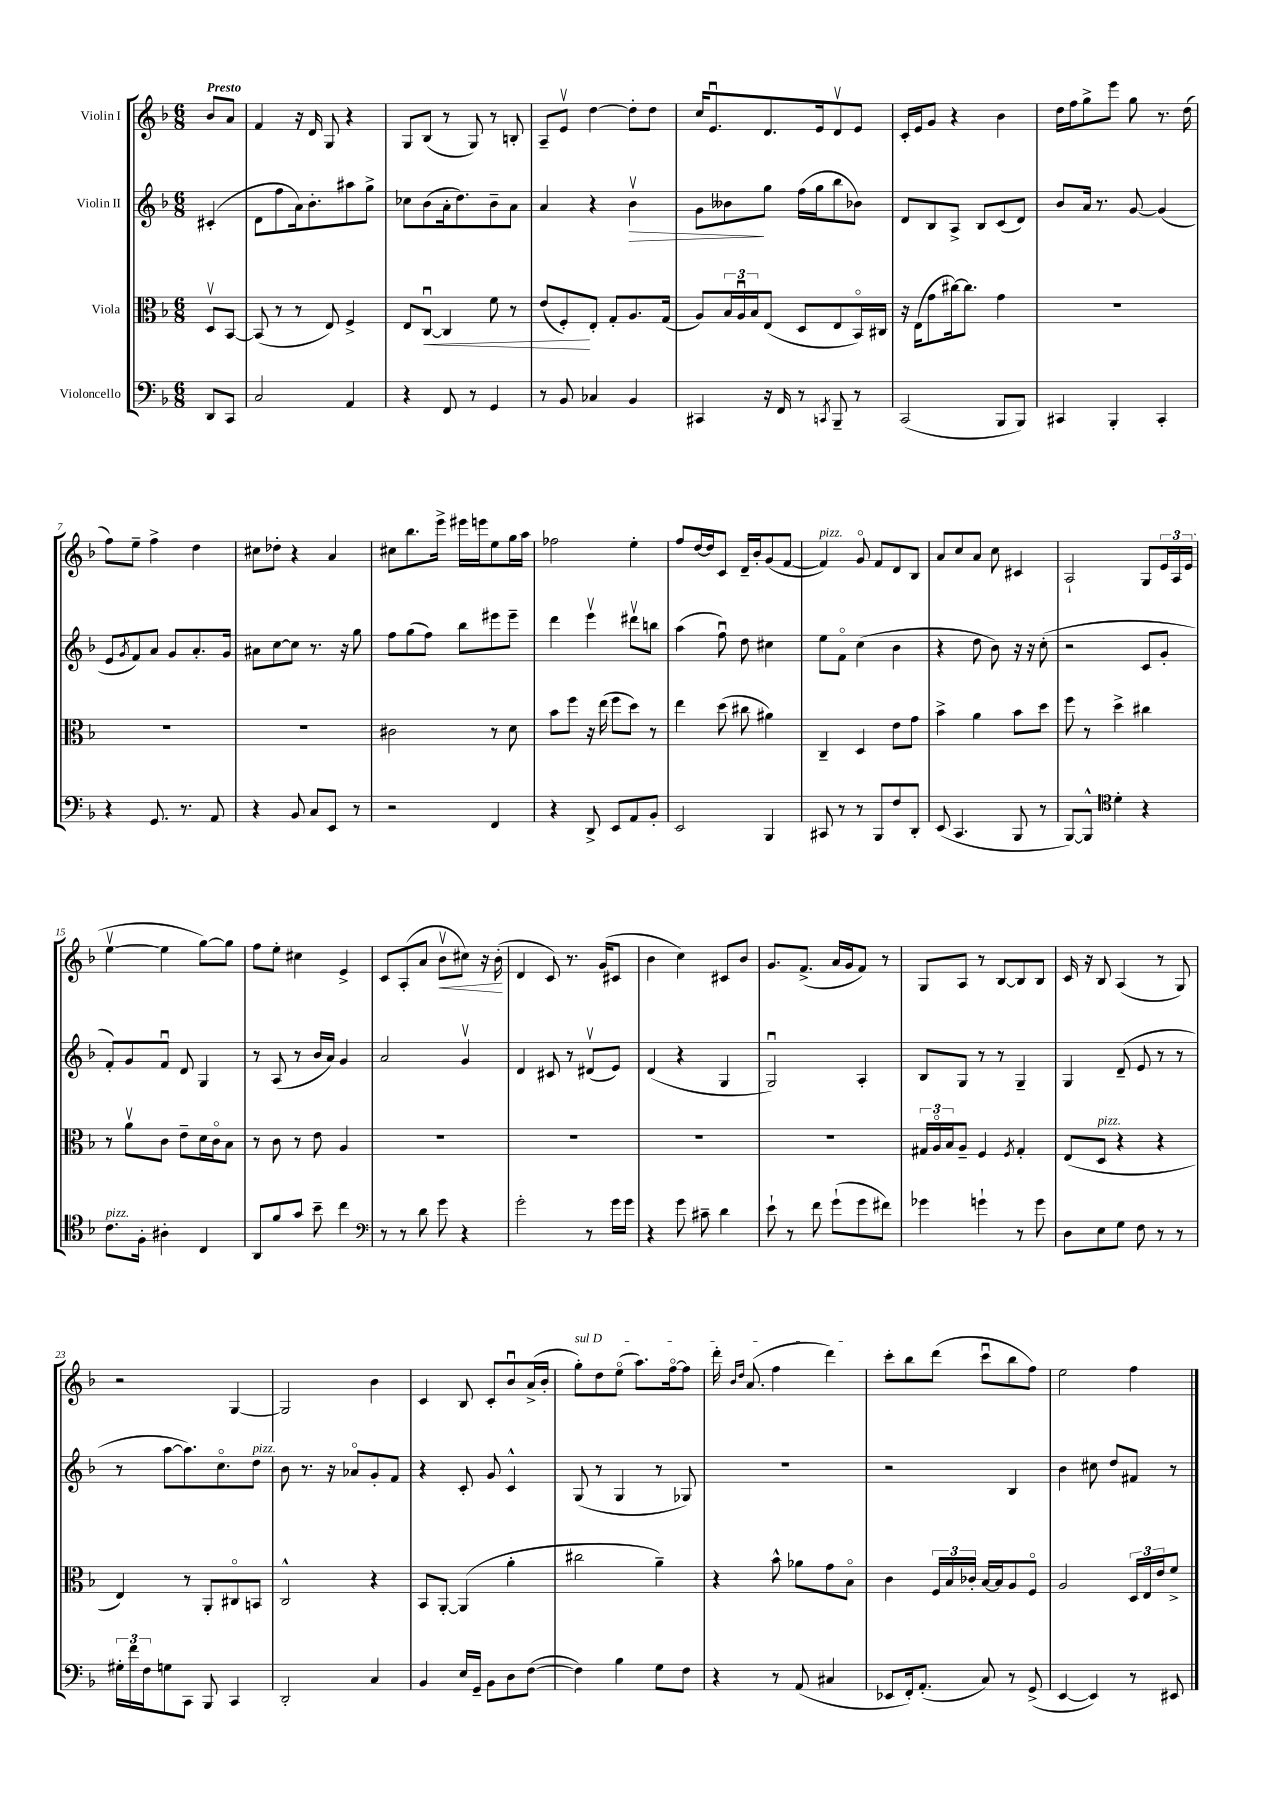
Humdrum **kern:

**kern	**kern	**dynam	**kern	**dynam	**kern	**dynam
*part4	*part3	*part3	*part2	*part2	*part1	*part1
*staff4	*staff3	*staff3	*staff2	*staff2	*staff1	*staff1
*I"Violoncello	*I"Viola	*	*I"Violin II	*	*I"Violin I	*
*clefF4	*clefC3	*	*clefG2	*	*clefG2	*
*k[b-]	*k[b-]	*	*k[b-]	*	*k[b-]	*
*M6/8	*M6/8	*	*M6/8	*	*M6/8	*
=	=	=	=	=	=	=
!	!	!	!	!	!LO:TX:a:B:t=Presto	!
8DD/L	8Dv/L	.	(4c#X'/	.	8b-/L	.
8CC/J	[8BB-/J	.	.	.	8a/J	.
=1	=1	=1	=1	=1	=1	=1
2C/	(8BB-/]	.	8d\L	.	4f/	.
.	8r	.	8ff\	.	.	.
.	8r	.	16a\k)	.	16r	.
.	.	.	8.b-'\	.	16d/	.
.	8E/)	.	.	.	8G/	.
4AA/	4F^/	.	8aa#X\	.	4r	.
.	.	.	8gg^\J	.	.	.
=2	=2	=2	=2	=2	=2	=2
4r	8E/L	.	8cc-X\L	.	8G/L	.
!	!	!LO:HP:b	!	!	!	!
.	[8Cu/J	<	(8b-\	.	(8B-/J	.
8FF/	4C/]	.	16a'\k	.	8r	.
.	.	.	8.dd\)	.	.	.
8r	.	.	.	.	8G/)	.
4GG/	8f\	.	8b-~\	.	8r	.
.	8r	.	8a\J	.	8Bn'/	.
=3	=3	=3	=3	=3	=3	=3
8r	(8e/L	.	4a/	.	8A~/L	.
8BB-/	8F'/)	.	.	.	8ev/J	.
4C-X/	8E'/J	[	4r	.	[4dd\	.
.	8G'/L	.	.	.	.	.
!	!	!	!	!LO:HP:b	!	!
4BB-/	8.A/	.	4b-v\	>	8dd'\L]	.
.	.	.	.	.	8dd\J	.
.	(16G/Jk	.	.	.	.	.
=4	=4	=4	=4	=4	=4	=4
4CC#X/	8A/L)	.	8g\L	.	16cc/KL	.
.	.	.	.	.	8.eu/	.
.	24B-/L	.	8b--X\	.	.	.
.	24Au/	.	.	.	.	.
.	24B-/J	.	.	.	.	.
16r	(8E/J	.	8gg\J	]	8.d/	.
16FF/	.	.	.	.	.	.
8r	8D/L	.	(16ff\LL	.	.	.
.	.	.	16gg\J	.	16e/k	.
8qCCn/	.	.	.	.	.	.
8BBB-~/	8E/	.	8bb-\	.	8dv/	.
8r	16BB-/L)	.	8b-X\J)	.	8e/J	.
.	16C#X/JJ	.	.	.	.	.
=5	=5	=5	=5	=5	=5	=5
(2CC/	16r	.	8d/L	.	16c'/LL	.
.	(16E\KL	.	.	.	16e/J	.
.	8g\	.	8B-/	.	8g/J	.
.	[16cc#X\k)	.	8A^/J	.	4r	.
.	8.cc#\J]	.	.	.	.	.
.	.	.	8B-/L	.	.	.
8BBB-/L	4g\	.	(8c/	.	4b-\	.
8BBB-/J)	.	.	8d/J)	.	.	.
=6	=6	=6	=6	=6	=6	=6
4CC#X/	2.r	.	8b-/L	.	16dd\LL	.
.	.	.	.	.	16ff\J	.
.	.	.	16a/Jk	.	8gg^\	.
.	.	.	8.r	.	.	.
4BBB-'/	.	.	.	.	8eee\J	.
.	.	.	[8g/	.	8gg\	.
4CC#'/	.	.	(4g/]	.	8.r	.
.	.	.	.	.	(16dd\	.
!!LO:LB:g=z
=7	=7	=7	=7	=7	=7	=7
4r	2.r	.	8e/L	.	8ff\L)	.
.	.	.	8qg/	.	.	.
.	.	.	8f/)	.	8ee~\J	.
8.GG/	.	.	8a/J	.	4ff^\	.
.	.	.	8g/L	.	.	.
8.r	.	.	.	.	.	.
.	.	.	8.a'/	.	4dd\	.
8AA/	.	.	.	.	.	.
.	.	.	16g/Jk	.	.	.
=8	=8	=8	=8	=8	=8	=8
4r	2.r	.	8a#X\L	.	8cc#X\L	.
.	.	.	[8cc\	.	8dd-X'\J	.
8BB-/	.	.	8cc\J]	.	4r	.
8C/L	.	.	8.r	.	.	.
8EE/J	.	.	.	.	4a/	.
.	.	.	16r	.	.	.
8r	.	.	8gg\	.	.	.
=9	=9	=9	=9	=9	=9	=9
2r	2c#X\	.	8ff\L	.	8cc#X\L	.
.	.	.	(8gg\	.	8.bb-\	.
.	.	.	8ff\J)	.	.	.
.	.	.	.	.	16eee^\Jk	.
.	.	.	8bb-\L	.	16eee#X\LL	.
.	.	.	.	.	16eeen\J	.
4FF/	8r	.	8eee#X\	.	8ee\	.
.	8d\	.	8eee#~\J	.	16gg\L	.
.	.	.	.	.	16aa\JJ	.
=10	=10	=10	=10	=10	=10	=10
4r	8b-\L	.	4ddd\	.	2ff-X\	.
.	8ff\J	.	.	.	.	.
8DD^/	16r	.	4eeev\	.	.	.
.	(16ee\	.	.	.	.	.
8EE/L	8ff\L	.	.	.	.	.
8AA/	8dd\J)	.	8ddd#Xv\L	.	4ee'\	.
8BB-'/J	8r	.	8bbn\J	.	.	.
=11	=11	=11	=11	=11	=11	=11
2EE/	4ee\	.	(4aa\	.	8ff/L	.
.	.	.	.	.	[16dd/L	.
.	.	.	.	.	16dd/J]	.
.	(8dd\	.	8ffu\)	.	8c/J	.
.	8cc#X\	.	8dd\	.	16d~/LL	.
.	.	.	.	.	16b-'/J	.
4BBB-/	4a#X\)	.	4cc#X\	.	(8g/	.
.	.	.	.	.	[8f/J	.
=12	=12	=12	=12	=12	=12	=12
!	!	!	!	!	!LO:TX:a:i:t=pizz.	!
8CC#X/	4C~/	.	8ee\L	.	4f/])	.
8r	.	.	8f\J	.	.	.
8r	4D/	.	(4cc\	.	8g/	.
8BBB-/L	.	.	.	.	8f/L	.
8F/	8e\L	.	4b-\	.	8d/	.
8DD'/J	8g\J	.	.	.	8B-/J	.
=13	=13	=13	=13	=13	=13	=13
(8EE/	4b-^\	.	4r	.	8a/L	.
4.CC/	.	.	.	.	8cc/	.
.	4a\	.	8dd\	.	8a/J	.
.	.	.	8b-\)	.	8cc\	.
8BBB-/	8b-\L	.	16r	.	4c#X/	.
.	.	.	16r	.	.	.
8r	8dd\J	.	(8cc'\	.	.	.
=14	=14	=14	=14	=14	=14	=14
[8BBB-/L)	8ff\	.	2r	.	2A`/	.
8BBB-^^/J]	8r	.	.	.	.	.
*clefC4	*	*	*	*	*	*
4d'\	4dd^\	.	.	.	.	.
4r	4cc#X\	.	8c/L	.	8G/L	.
.	.	.	8g'/J	.	24e/L	.
.	.	.	.	.	24A/	.
.	.	.	.	.	(24e/JJ	.
!!LO:LB:g=z
=15	=15	=15	=15	=15	=15	=15
!LO:TX:a:i:t=pizz.	!	!	!	!	!	!
8.c\L	8r	.	8f'/L)	.	[4eev\	.
.	8av\L	.	8g/	.	.	.
16F'\Jk	.	.	.	.	.	.
4A#X'\	8c\J	.	8fu/J	.	4ee\]	.
.	8e~\L	.	8d/	.	.	.
4C/	16d\L	.	4G/	.	[8gg\L)	.
.	16c\J	.	.	.	.	.
.	8B-\J	.	.	.	8gg\J]	.
=16	=16	=16	=16	=16	=16	=16
8AA/L	8r	.	8r	.	8ff\L	.
8f/	8c\	.	(8A/	.	8ee'\J	.
8g/J	8r	.	8r	.	4cc#X\	.
8b-~\	8e\	.	16b-/LL	.	.	.
.	.	.	16a/JJ)	.	.	.
4cc\	4A/	.	4g/	.	4e^/	.
=17	=17	=17	=17	=17	=17	=17
*clefF4	*	*	*	*	*	*
8r	2.r	.	2a/	.	8c/L	.
8r	.	.	.	.	(8A'/	.
8d\	.	.	.	.	8a/J	.
!	!	!	!	!	!	!LO:HP:b
8g\	.	.	.	.	8b-v\L	<
4r	.	.	4gv/	.	8cc#X\J)	.
.	.	.	.	.	16r	.
.	.	.	.	.	(16b-'\	.
.	.	.	.	.	.	[
=18	=18	=18	=18	=18	=18	=18
2g'\	2.r	.	4d/	.	4d/	.
.	.	.	8c#X/	.	8c/)	.
.	.	.	8r	.	8.r	.
8r	.	.	(8d#Xv/L	.	.	.
.	.	.	.	.	(16g/KL	.
16g\LL	.	.	8e/J)	.	8c#X/J	.
16g\JJ	.	.	.	.	.	.
=19	=19	=19	=19	=19	=19	=19
4r	2.r	.	(4d/	.	4b-\	.
8g\	.	.	4r	.	4cc\)	.
8c#X~\	.	.	.	.	.	.
4d\	.	.	4G/	.	8c#X/L	.
.	.	.	.	.	8b-/J	.
=20	=20	=20	=20	=20	=20	=20
8e`\	2.r	.	2Gu/)	.	8.g/L	.
8r	.	.	.	.	.	.
.	.	.	.	.	(8.f^/J	.
8f\	.	.	.	.	.	.
(8g`\L	.	.	.	.	16a/LL	.
.	.	.	.	.	16g/J	.
8g\	.	.	4A'/	.	8f/J)	.
8f#X\J)	.	.	.	.	8r	.
=21	=21	=21	=21	=21	=21	=21
4g-X\	24G#X/LL	.	8B-/L	.	8G/L	.
.	24A/	.	.	.	.	.
.	24B-/J	.	.	.	.	.
.	8A~/J	.	8G/J	.	8A/J	.
4gn`\	4F/	.	8r	.	8r	.
.	.	.	8r	.	[8B-/L	.
.	8qF/	.	.	.	.	.
8r	4G#'/	.	4G~/	.	8B-/]	.
8g\	.	.	.	.	8B-/J	.
=22	=22	=22	=22	=22	=22	=22
8D\L	(8E/L	.	4G/	.	16c/	.
.	.	.	.	.	16r	.
!	!LO:TX:a:i:t=pizz.	!	!	!	!	!
8E\	8D/J	.	.	.	8B-/	.
8G\J	4r	.	(8d~/	.	(4A/	.
8F\	.	.	8e/	.	.	.
8r	4r	.	8r	.	8r	.
8r	.	.	8r	.	8G/)	.
!!LO:LB:g=z
=23	=23	=23	=23	=23	=23	=23
24G#X'\LL	4E/)	.	8r	.	2r	.
24f\	.	.	.	.	.	.
24F\J	.	.	.	.	.	.
8Gn\	.	.	[8aa\L	.	.	.
8CC\J	8r	.	8.aa\])	.	.	.
8BBB-/	8AA'/L	.	.	.	.	.
.	.	.	8.cc\	.	.	.
4CC/	8C#X/	.	.	.	[4G/	.
!	!	!	!LO:TX:a:i:t=pizz.	!	!	!
.	8BBn/J	.	8dd\J	.	.	.
=24	=24	=24	=24	=24	=24	=24
2DD'/	2C^^/	.	8b-\	.	2G/]	.
.	.	.	8.r	.	.	.
.	.	.	16r	.	.	.
.	.	.	8a-X/L	.	.	.
4C/	4r	.	8g'/	.	4b-\	.
.	.	.	8f/J	.	.	.
=25	=25	=25	=25	=25	=25	=25
4BB-/	8BB-/L	.	4r	.	4c/	.
.	[8AA'/J	.	.	.	.	.
16E/LL	(4AA/]	.	8c'/	.	8B-/	.
16GG~/JJ	.	.	.	.	.	.
8BB-\L	.	.	8g/	.	8c'/L	.
8D\	4a'\	.	4c^^/	.	8b-u/	.
([8F\J	.	.	.	.	(16a^/L	.
.	.	.	.	.	16b-'/JJ	.
=26	=26	=26	=26	=26	=26	=26
!	!	!	!	!	!LO:TX:a:i:t=sul D	!
4F\])	2cc#X\	.	(8G/	.	8gg'\L)	.
.	.	.	8r	.	8dd\	.
4B-\	.	.	4G/	.	(8ee\J	.
.	.	.	.	.	8.aa\L)	.
8G\L	4a~\)	.	8r	.	.	.
.	.	.	.	.	[16ff\k	.
8F\J	.	.	8G-X/)	.	8ff\J]	.
=27	=27	=27	=27	=27	=27	=27
4r	4r	.	2.r	.	16ddd'\	.
.	.	.	.	.	16qqb-/LL	.
.	.	.	.	.	16qqdd/JJ	.
.	.	.	.	.	(8.a/	.
8r	8b-^^\	.	.	.	4ff\	.
(8AA/	8a-X\L	.	.	.	.	.
4C#X/	8g\	.	.	.	4ddd\)	.
.	8B-\J	.	.	.	.	.
=28	=28	=28	=28	=28	=28	=28
8EE-X/L	4c\	.	2r	.	8ccc'\L	.
16FF'/k)	.	.	.	.	8bb-\	.
(8.AA'/J	.	.	.	.	.	.
.	24F/LL	.	.	.	(8ddd\J	.
.	24B-/	.	.	.	.	.
.	24c-X'/JJ	.	.	.	.	.
8C/)	[16B-/LL	.	.	.	8cccu\L	.
.	16B-/J]	.	.	.	.	.
8r	8A/	.	4B-/	.	8bb-\	.
(8GG^/	8F/J	.	.	.	8ff\J)	.
=29	=29	=29	=29	=29	=29	=29
[4EE/	2A/	.	4b-\	.	2ee\	.
4EE/])	.	.	8cc#X\	.	.	.
.	.	.	8dd/L	.	.	.
8r	24D/LL	.	8f#X/J	.	4ff\	.
.	24E/	.	.	.	.	.
.	24e/J	.	.	.	.	.
8EE#X/	8f^/J	.	8r	.	.	.
==	==	==	==	==	==	==
*-	*-	*-	*-	*-	*-	*-
